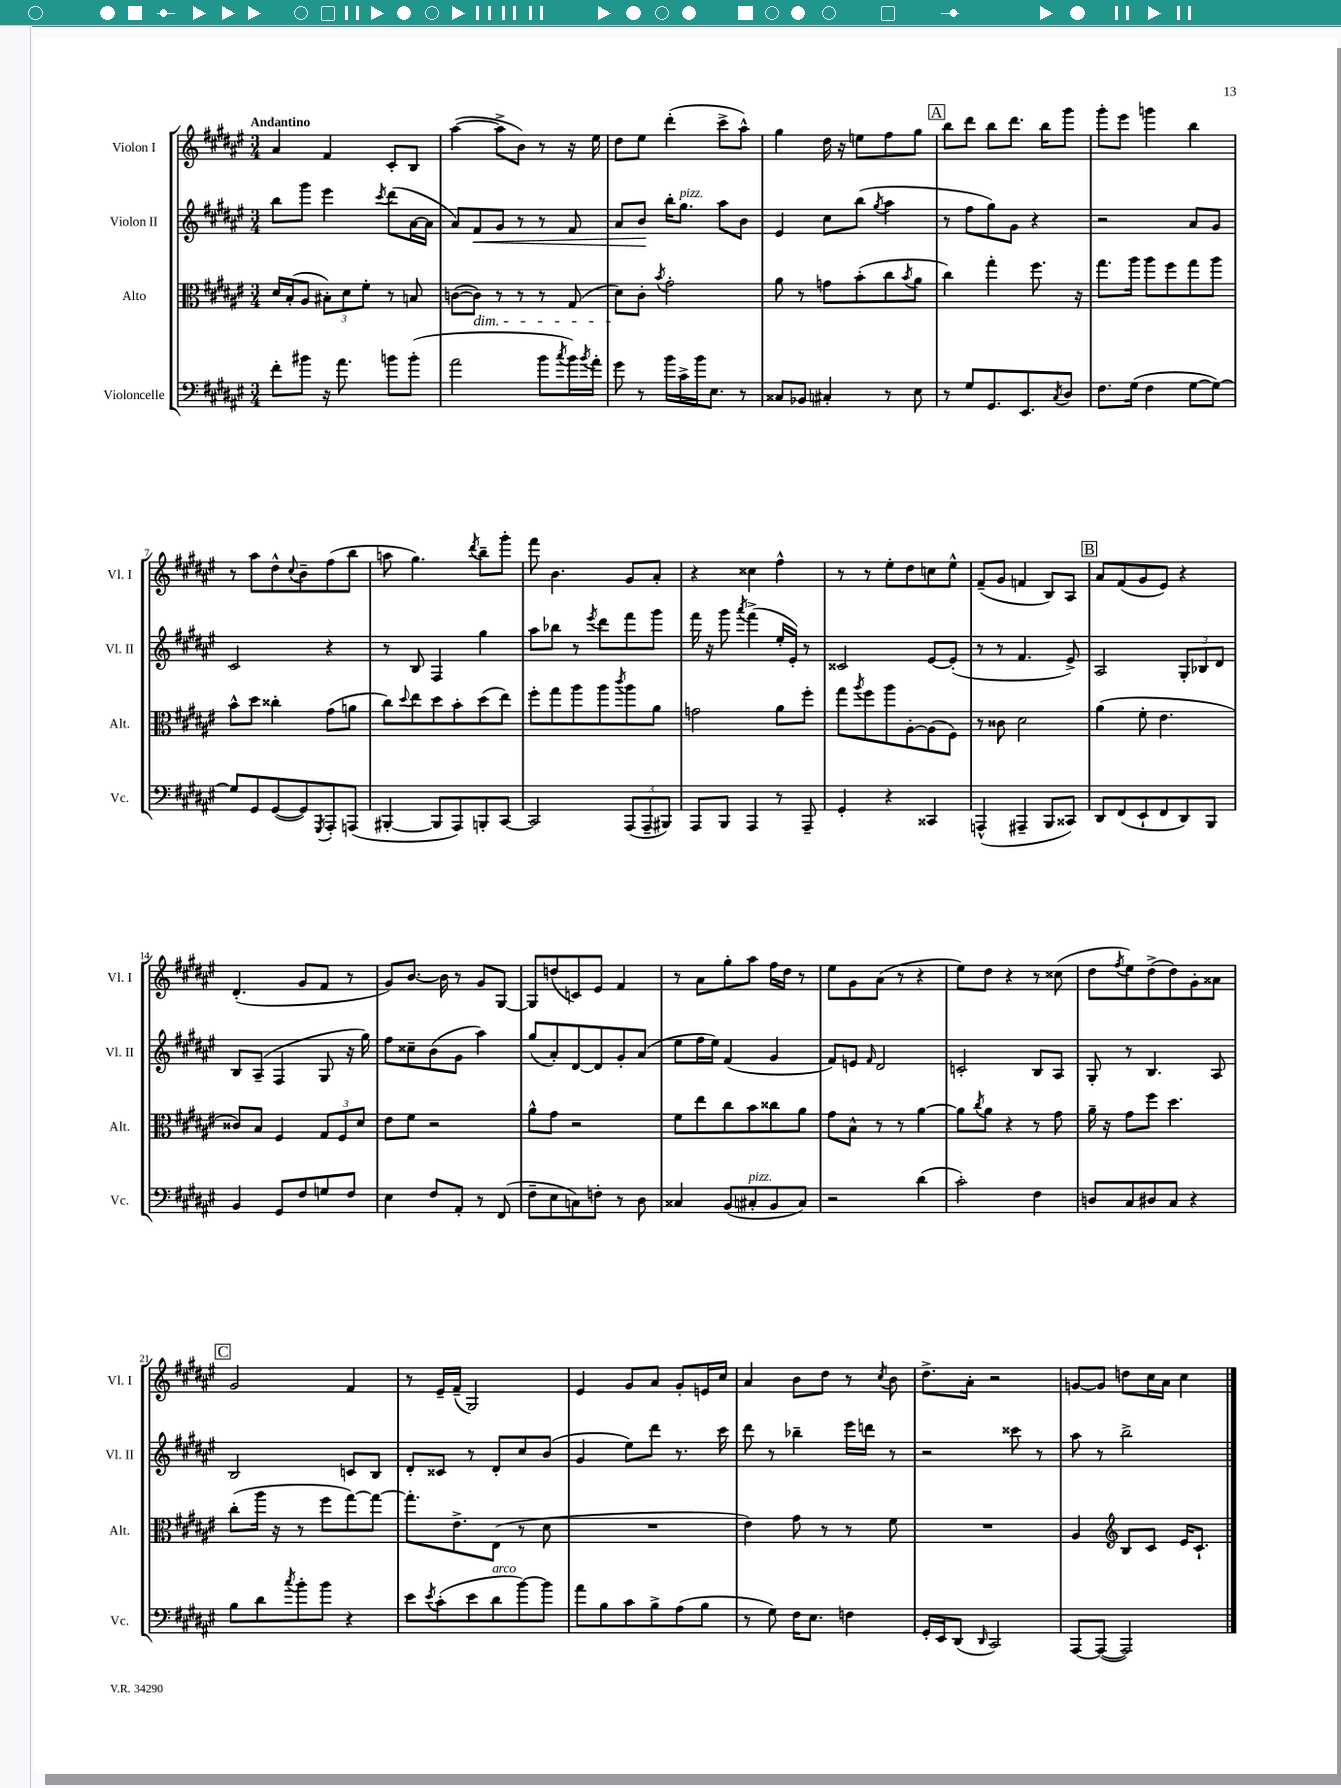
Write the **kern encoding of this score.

**kern	**kern	**kern	**kern
*staff4	*staff3	*staff2	*staff1
*clefF4	*clefC3	*clefG2	*clefG2
*k[f#c#g#d#a#e#]	*k[f#c#g#d#a#e#]	*k[f#c#g#d#a#e#]	*k[f#c#g#d#a#e#]
*M3/4	*M3/4	*M3/4	*M3/4
8f#'	16d#	8bb	4a#
.	(16B'	.	.
8b#	8A#	8ggg#	.
16r	12B#')	4eee#	4f#
8.a#	.	.	.
.	12d#	.	.
.	12f#'	.	.
.	.	8qccc#	.
8b	8r	(8ddd#	8c#'
(8b'	8B	[16a#	8B
.	.	16a#]	.
=	=	=	=
2a#	([8c	8a#)	([4aa#
.	8c])	8f#	.
.	8r	8g#	8aa#^]
.	8r	8r	8b)
8b	8r	8r	8r
8qcc#	.	.	.
16b)	(8G#	8f#	16r
8qb	.	.	.
16a#'	.	.	16ee#
=	=	=	=
8g#	8d#)	8a#	8dd#
8r	8c#'	8b	8ee#
.	8qb	.	.
16b	2g#'	16bb'	(4ddd#'
16c#^	.	8.gg#	.
16b	.	.	.
8.E#	.	.	.
.	.	8aa#	8ccc#^
8r	.	8b	8aa#^^)
=	=	=	=
8C##	8a#	4e#	4gg#
8BB-	8r	.	.
4C#'	8g	8cc#	16dd#
.	.	.	16r
.	(8b'	(8bb	8ee
.	.	8qgg#	.
8r	8cc#	4aa#	8ff#
.	8qb	.	.
8E#	8a#	.	8gg#
=	=	=	=
8r	4cc#)	8r	8bb
8G#	.	8ff#	8ddd#
8.GG#	4gg#'	8gg#)	8bb
.	.	8g#	8.ddd#
8.EE#	.	.	.
.	8.ff#	4r	.
.	.	.	16bb
8qC#	.	.	.
8D#	.	.	8ggg#
.	16r	.	.
=	=	=	=
8.F#	8.gg#	2r	8ggg#'
.	.	.	8eee#
(16G#	16aa#	.	.
4F#	8aa#	.	4ggg
.	8ff#	.	.
[8G#	8gg#	8a#	4bb
8G#_)	8aa#	8g#	.
=	=	=	=
8G#]	8b^^	2c#	8r
8GG#	8dd#	.	8aa#
([8GG#	4cc##'	.	8dd#^^
.	.	.	8qqcc#
8GG#])	.	.	8b~
8qGGG#	.	.	.
8AAA#'	(8g#	4r	(8ff#
(8AAA	8a	.	8bb
=	=	=	=
[4BBB#'	8cc#)	8r	8aa
.	8qqdd#	.	.
.	8ee#	8B	4.gg#)
8BBB#]	8dd#	4F#	.
8AAA#)	8b'	.	.
.	.	.	8qddd#
8BBB'	(8dd#	4gg#	8bb~
[8CC#	8ee#)	.	8ggg#'
=	=	=	=
2CC#]	8ff#'	8aa#	8fff#
.	8gg#	8bb-	4.b
.	8aa#	8r	.
.	.	8qeee#	.
.	8aa#	8ddd#	.
.	8qccc#	.	.
(12AAA#	8aa#	8fff#	8g#
12AAA#~	.	.	.
.	8a#	8ggg#	8a#'
12BBB#)	.	.	.
=	=	=	=
8AAA#	2g	16fff#	4r
.	.	16r	.
8BBB	.	8ggg#	.
.	.	8qaaa#	.
4AAA#	.	(4fff#^	4cc##
8r	8a#	16ee#'	4ff#^^
.	.	16e#')	.
8AAA#~	8ff#'	8r	.
=	=	=	=
4GG#'	8gg#	2c##	8r
.	8qaa#	.	.
.	8ff#	.	8r
4r	8aa#	.	8ee#'
.	[8A#'	.	8dd#
4CC##	(8A#]	[8e#	8cc
.	8F#)	(8e#']	8ee#^^
=	=	=	=
(4AAA^^	8r	8r	(8f#~
.	8c##	8r	8g#
4AAA#~	2d#	4.f#	4f
8BBB	.	.	8B)
8CC##)	.	8e#^)	8A#
=	=	=	=
8DD#	(4a#	2A#	8a#
(8FF#	.	.	(8f#
8EE#`	8f#'	.	8g#
8FF#	4.e#	.	8e#)
8DD#)	.	12G#'	4r
.	.	12B-	.
8BBB	.	.	.
.	.	12d#	.
=	=	=	=
4BB	8c##)	8B	(4.d#'
.	8B	(8A#~	.
8GG#	4F#	4F#	.
8F#	.	.	8g#
8G	12G#	8G#	8f#
.	12F#	.	.
8F#	.	16r	8r
.	12d#	.	.
.	.	16gg#)	.
=	=	=	=
4E#	8e#	8ff#	8g#)
.	8f#	8cc##~	[8.b
8F#	2r	(8b	.
.	.	.	16b]
8AA#'	.	8g#	8r
8r	.	4aa#)	8g#
(8FF#	.	.	[8G#
=	=	=	=
8F#~	8a#^^	(8gg#	8G#]
8E#	8g#	8a#')	(8dd
8C)	2r	[8d#	8c)
8F'	.	8d#]	8e#
8r	.	8g#'	4f#
8D#	.	(8a#	.
=	=	=	=
4C##	8f#	8ee#	8r
.	8ee#	16ff#	8a#
.	.	16ee#)	.
(8BB	8cc#	(4f#	8gg#'
8C#'	8b	.	8aa#
8BB	8cc##	4g#	16ff#
.	.	.	16dd#
8C#)	8a#	.	8r
=	=	=	=
2r	8g#	8f#)	8ee#
.	8B^^	8e	8g#
.	.	16qqf#	.
.	8r	2d#	(8a#
.	8r	.	8r
(4d#	[4a#	.	4r
=	=	=	=
2c#')	8a#]	2c'	8ee#)
.	8qcc#	.	.
.	8a#	.	8dd#
.	4r	.	4r
4F#	8r	8B	8r
.	8g#	8A#	(8cc##
=	=	=	=
8D	16a#~	8G#'	8dd#
.	16r	.	.
.	.	.	8qff#
8C#	8g#	8r	8ee#)
8D#	8ff#	4.B	(8dd#^
8C#	4.dd#	.	8dd#)
4r	.	.	8g#'
.	.	8A#	8a##
=	=	=	=
8B	(8cc#'	2B	2g#
8d#	16aa#	.	.
.	16r	.	.
8qcc#	.	.	.
8b'	8r	.	.
8b	8ff#	.	.
4r	[8gg#)	8c	4f#
.	8gg#_	8B	.
=	=	=	=
8e#	8.gg#']	8d#'	8r
8qe#	.	.	.
(8c#'	.	8c##	16e#~
.	8.e#^	.	(16f#~
8e#	.	8r	2G#)
8d#	(8E#	8d#'	.
[8b)	8r	8cc#	.
8b]	8d#	(8b	.
=	=	=	=
8a#	2.r	4g#	4e#
8B	.	.	.
8c#	.	8ee#)	8g#
8B^	.	8ddd#	8a#
(8A#	.	8.r	8g#'
8B	.	.	16e
.	.	16ccc#	16cc#
=	=	=	=
8r	4e#)	8ddd#	4a#
8G#)	.	8r	.
16F#	8g#	4bb-~	8b
8.E#	.	.	.
.	8r	.	8dd#
4F	8r	16eee#	8r
.	.	16ddd	.
.	.	.	8qcc#
.	8f#	8r	8b
=	=	=	=
16GG#'	2.r	2r	8.dd#^
16EE#	.	.	.
(8DD#	.	.	.
.	.	.	16a#'
16qqDD#	.	.	.
2CC#)	.	.	2r
.	.	8ccc##	.
.	.	8r	.
=	=	=	=
[8AAA#	4A#	8aa#	[8g
(8AAA#_	.	8r	8g]
*	*clefG2	*	*
2AAA#])	8B	2bb^	8dd
.	8c#	.	16cc#
.	.	.	16a#
.	16e#	.	4cc#
.	8.c#`	.	.
==	==	==	==
*-	*-	*-	*-
